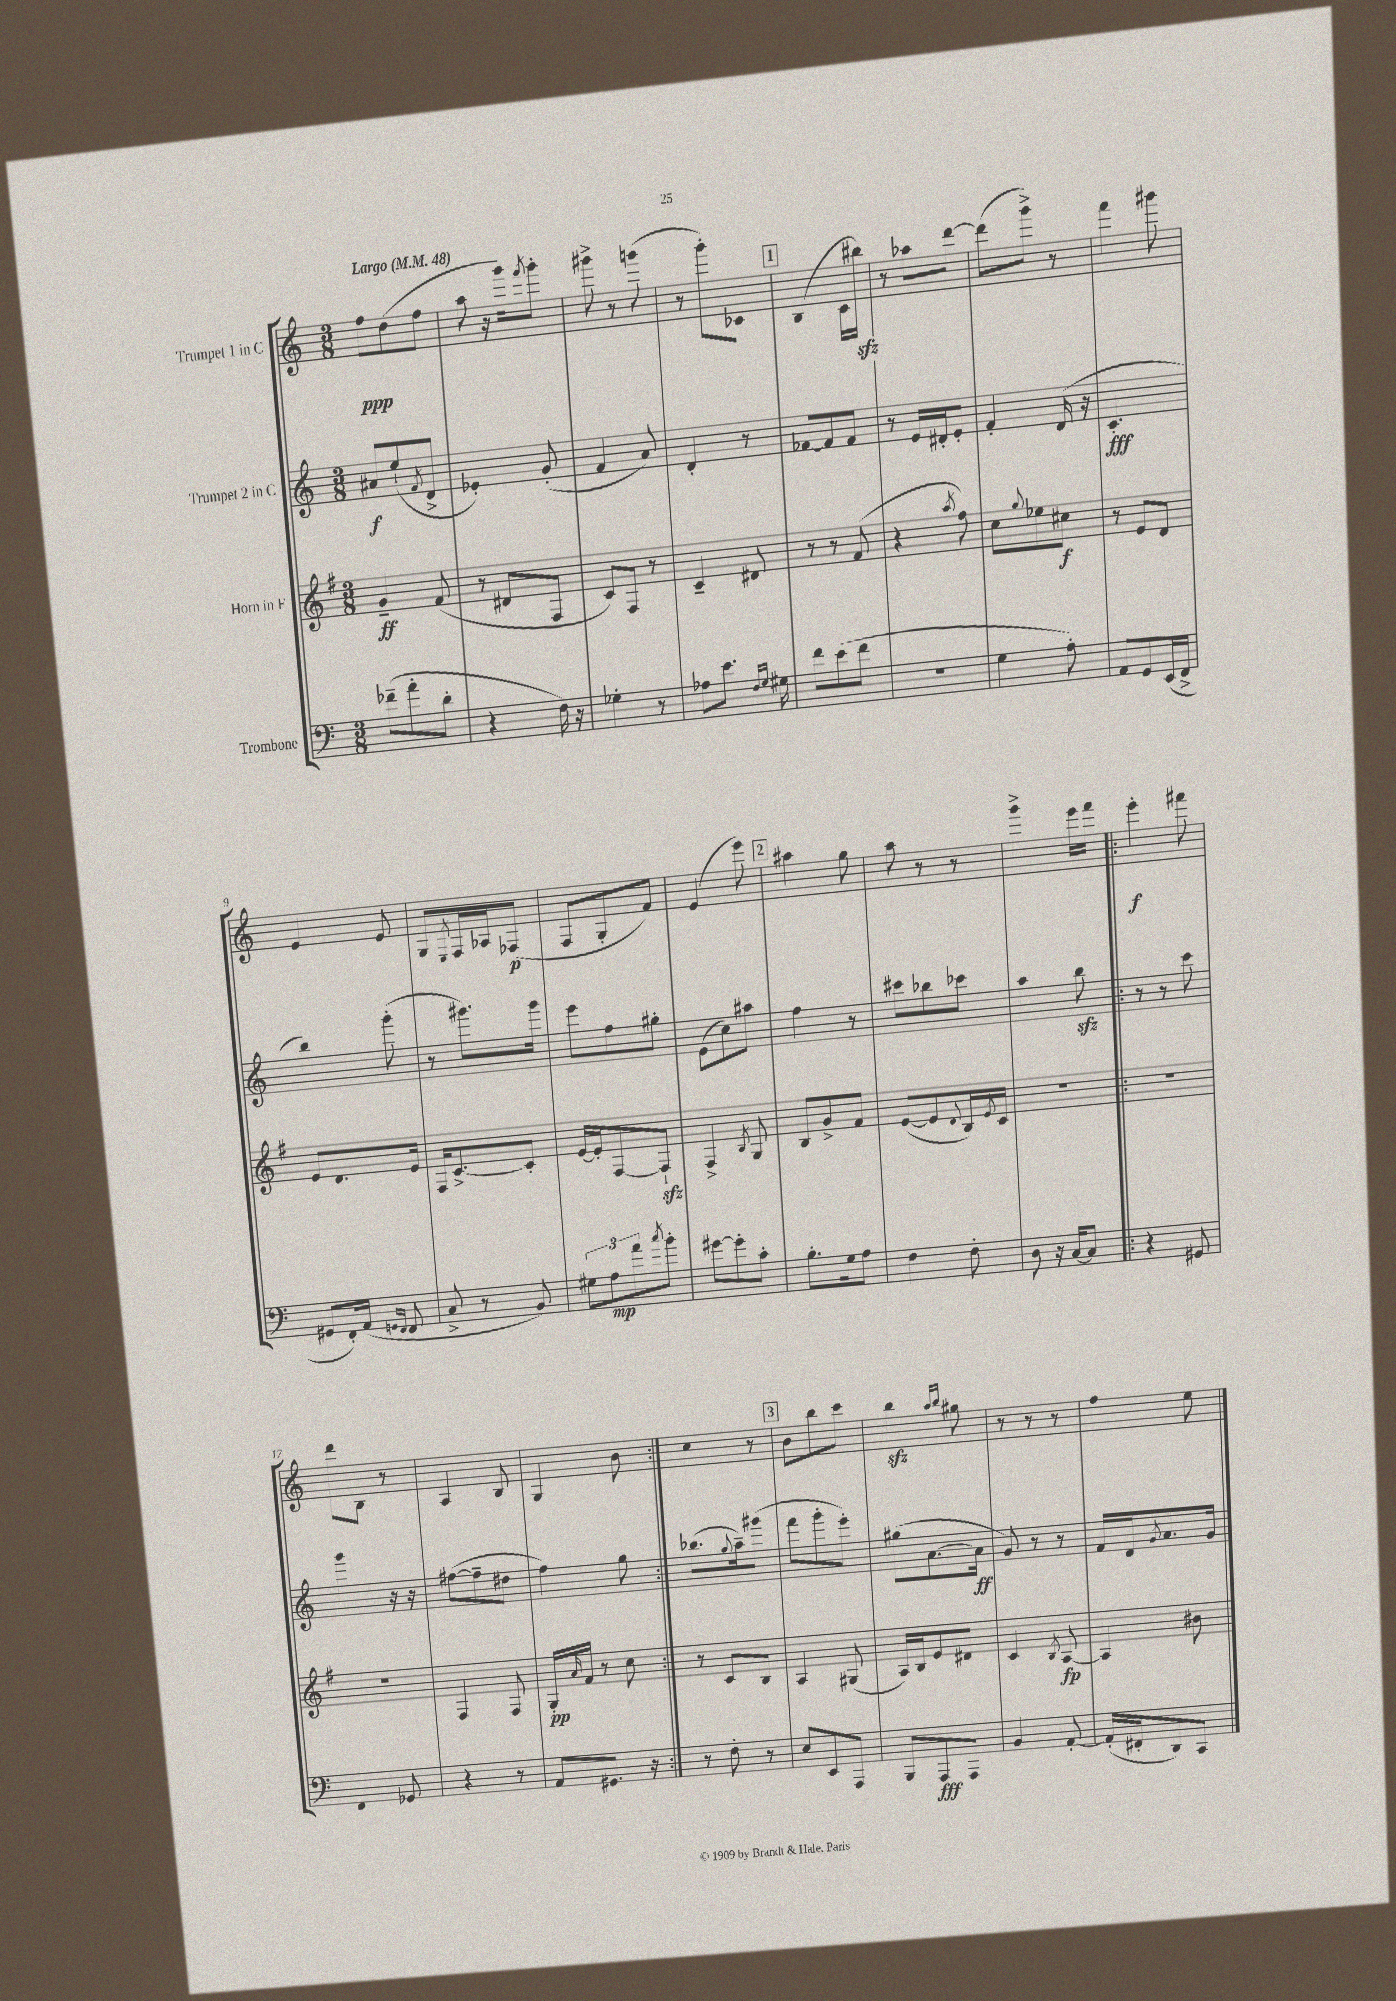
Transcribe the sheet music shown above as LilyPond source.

<<
\new StaffGroup <<
\new Staff = "s0" \with { instrumentName = "Trumpet 1 in C" } {
    \clef treble \key c \major \numericTimeSignature \time 3/8 \tempo "Largo" 4 = 48
    f''8\ppp d''8( f''8 |
    a''8 r16 g'''16) \acciaccatura { f'''8 } g'''8-. |
    gis'''8-> r8 g'''8( |
    r8 g'''8-.) ces'8 |
    \mark \markup { \box "1" } b4( c'16 bis''16\sfz) |
    r8 aes''8 d'''8~ |
    d'''8( g'''8->) r8 |
    f'''4 gis'''8 |
    e'4 e'8 |
    g8 \acciaccatura { e8 } f16 aes16 fes8\p( |
    f8 g8-. f'8) |
    e'4( e'''8) |
    \mark \markup { \box "2" } ais''4 g''8 |
    a''8 r8 r8 |
    g'''4-> e'''16 f'''16 |
    \repeat volta 2 { e'''4-.\f fis'''8 |
    d'''8 b8 r8 |
    a4 b8 |
    g4 b'8 | }
    c''4 r8 |
    \mark \markup { \box "3" } b'8 b''8 c'''8 |
    b''4\sfz \grace { a''16 b''16 } gis''8 |
    r8 r8 r8 |
    f''4 e''8 \bar "|." |
}
\new Staff = "s1" \with { instrumentName = "Trumpet 2 in C" } {
    \clef treble \key c \major \numericTimeSignature \time 3/8
    ais'8\f e''8-!( \acciaccatura { f'8 } d'8-> |
    ees'4-.) g'8-.( |
    f'4 a'8) |
    d'4-. r8 |
    \mark \markup { \box "1" } fes'8~ fes'8 fes'8 |
    r8 e'16 dis'16-. e'8-. |
    f'4-. d'16( r16 |
    c'4.-.\fff |
    b''4) g'''8-.( |
    r8 gis'''8.) gis'''16 |
    e'''8 f''8 gis''8-. |
    e'8( c''8) ais''8 |
    \mark \markup { \box "2" } f''4 r8 |
    cis'''8 bes''8 ces'''8 |
    a''4 b''8\sfz |
    \repeat volta 2 { r8 r8 c'''8 |
    g'''4 r16 r16 |
    fis''8~( fis''8-- dis''8 |
    f''4) g''8 | }
    bes''8.( \appoggiatura { g''8 } a''16--) gis'''8( |
    \mark \markup { \box "3" } f'''8 g'''8-. e'''8-.) |
    gis''8( a'8.~ a'16\ff |
    g'8) r8 r8 |
    f'16 d'16 \acciaccatura { g'8 } a'8. g'16 \bar "|." |
}
\new Staff = "s2" \with { instrumentName = "Horn in F" } {
    \clef treble \key g \major \numericTimeSignature \time 3/8
    g'4--\ff fis'8( |
    r8 dis'8 fis8 |
    c'8) fis8 r8 |
    c'4-- dis'8 |
    \mark \markup { \box "1" } r8 r8 fis'8( |
    r4 \acciaccatura { a''8 } fis''8) |
    c''8 \appoggiatura { g''8 } ees''8 cis''8\f |
    r8 e'8 d'8 |
    e'8 d'8. e'16 |
    fis16 c'8.~-> c'8-. |
    e'16~ e'16-. fis8~ fis8-!\sfz |
    fis4-> \acciaccatura { b8 } g8 |
    \mark \markup { \box "2" } b8 g'8-> fis'8 |
    e'8~( e'8 \appoggiatura { d'8 } b16) \acciaccatura { e'8 } c'16 |
    R4. |
    \repeat volta 2 { R4. |
    R4. |
    fis4 fis8 |
    g16-.\pp \grace { a'16 } fis'16 r8 c''8 | }
    r8 c'8 b8 |
    \mark \markup { \box "3" } a4 gis8( |
    a16) b16 e'8 dis'8 |
    c'4 \acciaccatura { b8 } a8~\fp |
    a4 bis'8 \bar "|." |
}
\new Staff = "s3" \with { instrumentName = "Trombone" } {
    \clef bass \key c \major \numericTimeSignature \time 3/8
    fes'8--( a'8-. d'8-. |
    r4 f16) r16 |
    ges4-. r8 |
    aes8 e'8. \grace { f16 g16 } gis16 |
    \mark \markup { \box "1" } f'8 e'8( f'8 |
    R4. |
    g4 a8-.) |
    a,8 g,8 e,16( f,16-> |
    gis,8 f,16-.) a,16( \grace { g,16 f,16 } f,8 |
    c8-> r8 b,8) |
    \tuplet 3/2 { gis8 a8\mp a'8 } \acciaccatura { c''8 } b'8-. |
    gis'8~ gis'8-. c'8-. |
    \mark \markup { \box "2" } b8.-. g16 a8 |
    f4 f8-. |
    d8 r16 c16~ c8 |
    \repeat volta 2 { r4 gis,8 |
    f,4 ges,8 |
    r4 r8 |
    a,8 gis,8. r16 | }
    r8 f8-. r8 |
    \mark \markup { \box "3" } e8 e,8 a,,8 |
    b,,8 a,,8\fff a,,8 |
    b,4 a,8~-. |
    a,16-.( fis,16-. d,8) c,8 \bar "|." |
}
>>
>>
